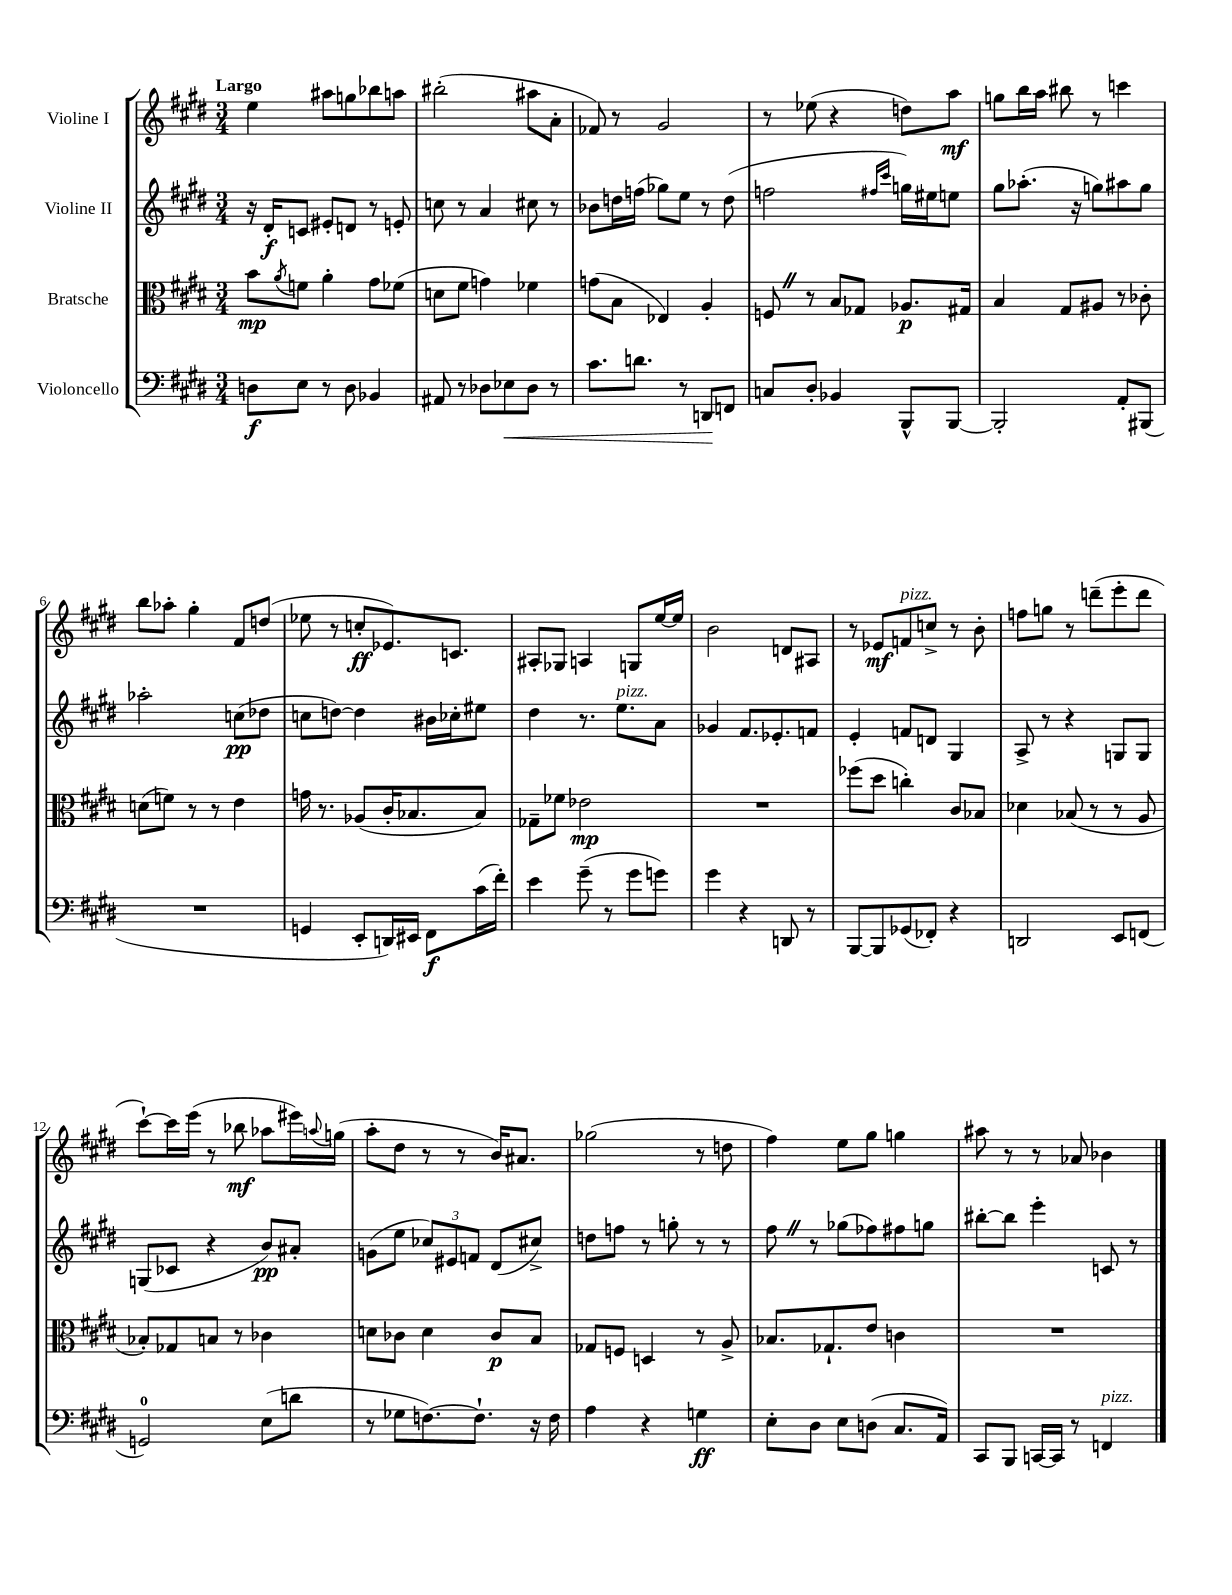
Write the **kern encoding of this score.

**kern	**kern	**kern	**kern
*staff4	*staff3	*staff2	*staff1
*clefF4	*clefC3	*clefG2	*clefG2
*k[f#c#g#d#]	*k[f#c#g#d#]	*k[f#c#g#d#]	*k[f#c#g#d#]
*M3/4	*M3/4	*M3/4	*M3/4
8D\L	8b\L	16r	4ee\
.	.	16d#'/LK	.
.	8qa/	.	.
8E\J	8f\J	8c/J	.
8r	4a'\	8e#'/L	8aa#\L
8D\	.	8d/J	8gg\
4BB-/	8g#\L	8r	8bb-\
.	(8f-\J	8e'/	8aa\J
=	=	=	=
8AA#/	8d\L	8cc\	(2bb#'\
8r	8f#\J	8r	.
8D-\L	4g\)	4a/	.
8E-\	.	.	.
8D-\J	4f-\	8cc#\	8aa#\L
8r	.	8r	8a'\J
=	=	=	=
8.c#\L	(8g\L	8b-\L	8f-/)
.	8B\J	16dd\L	8r
8.d\J	.	(16ff\JJ	.
.	4E-/)	8gg-\L)	2g#/
8r	.	8ee\J	.
8DD/L	4A'/	8r	.
8FF/J	.	(8dd\	.
=	=	=	=
8C/L	8F/	2ff\	8r
8D#'/J	8r	.	(8ee-\
4BB-/	8B/L	.	4r
.	8G-/J	.	.
.	.	16qqff#/LL	.
.	.	16qqccc#/JJ	.
8BBB^^/L	8.A-/L	16gg\LL)	8dd\L)
.	.	16ee#\J	.
[8BBB/J	.	8ee\J	8aa\J
.	16G#/Jk	.	.
=	=	=	=
2BBB'/]	4B/	8gg#\L	8gg\L
.	.	(8.aa-'\J	16bb\L
.	.	.	16aa\JJ
.	8G#/L	.	8bb#\
.	.	16r	.
.	8A#/J	8gg\L)	8r
8AA'/L	8r	8aa#\	4ccc\
(8BBB#/J	8c-'\	8gg\J	.
=	=	=	=
2.r	(8d\L	2aa-'\	8bb\L
.	8f\J)	.	8aa-'\J
.	8r	.	4gg#'\
.	8r	.	.
.	4e\	(8cc\L	8f#/L
.	.	8dd-\J	(8dd/J
=	=	=	=
4GG/	16g\	8cc\L	8ee-\
.	8.r	.	.
.	.	[8dd\J)	8r
8EE'/L	(8A-/L	4dd\]	8cc'/L
16DD/L)	16c#'/K	.	8.e-/)
16EE#/JJ	8.B-/	.	.
8FF#\L	.	16b#\LL	.
.	.	16cc-'\J	8.c/J
(16c#\L	8B-/J)	8ee#\J	.
16f#'\JJ)	.	.	.
=	=	=	=
4e\	8G-~\L	4dd#\	8A#'/L
.	8f-\J	.	8G-/J
(8g#~\	2e-\	8.r	4A/
8r	.	.	.
.	.	8.ee\L	.
8g#\L	.	.	8G/L
8g\J)	.	8a\J	[16ee/L
.	.	.	16ee/]JJ
=	=	=	=
4g#\	2.r	4g-/	2b\
4r	.	8.f#/L	.
.	.	8.e-'/	.
8DD/	.	.	8d/L
8r	.	8f/J	8A#/J
=	=	=	=
[8BBB/L	(8ff-\L	4e'/	8r
8BBB/]	8dd#\J	.	8e-/L
(8GG-/	4cc'\)	8f/L	8f/
8FF-'/J)	.	8d/J	8cc^/J
4r	8c#/L	4G#/	8r
.	8B-/J	.	8b'\
=	=	=	=
2DD/	4d-\	8A^/	8ff\L
.	.	8r	8gg\J
.	(8B-/	4r	8r
.	8r	.	(8ddd~\L
8EE/L	8r	8G/L	8eee'\
(8FF/J	8A/	8G/J	8ddd\J
=	=	=	=
2GG/)	8B-'/L)	(8G/L	[8ccc#`\L)
.	8G-/	8c-/J	16ccc#\]L
.	.	.	(16eee\JJ
.	8B/J	4r	8r
.	8r	.	8bb-\
(8E\L	4c-\	8b/L)	8aa-\L
8d\J	.	8a#'/J	16eee#\L)
.	.	.	8qqaa/
.	.	.	(16gg\JJ
=	=	=	=
8r	8d\L	(8g\L	8aa'\L
8G-\L	8c-\J	8ee\J	8dd#\J
[8.F\)	4d\	12cc-/L)	8r
.	.	12e#/	.
.	.	.	8r
.	.	12f/J	.
8.F`\]J	.	.	.
.	8c-/L	(8d#/L	16b/LK)
.	.	.	8.a#/J
16r	8B/J	8cc#^/J)	.
16F\	.	.	.
=	=	=	=
4A\	8G-/L	8dd\L	(2gg-\
.	8F/J	8ff\J	.
4r	4D/	8r	.
.	.	8gg'\	.
4G\	8r	8r	8r
.	8A^/	8r	8dd\
=	=	=	=
8E'\L	8.B-/L	8ff#\	4ff#\)
8D#\J	.	8r	.
.	8.G-`/	.	.
8E\L	.	(8gg-\L	8ee\L
(8D\J	8e/J	8ff-\)	8gg#\J
8.C#/L	4c\	8ff#\	4gg\
.	.	8gg\J	.
16AA/Jk)	.	.	.
=	=	=	=
8CC#/L	2.r	[8bb#'\L	8aa#\
8BBB/J	.	8bb#\]J	8r
[16CC/LL	.	4eee'\	8r
16CC/]JJ	.	.	.
8r	.	.	8a-/
4FF/	.	8c/	4b-\
.	.	8r	.
==	==	==	==
*-	*-	*-	*-
